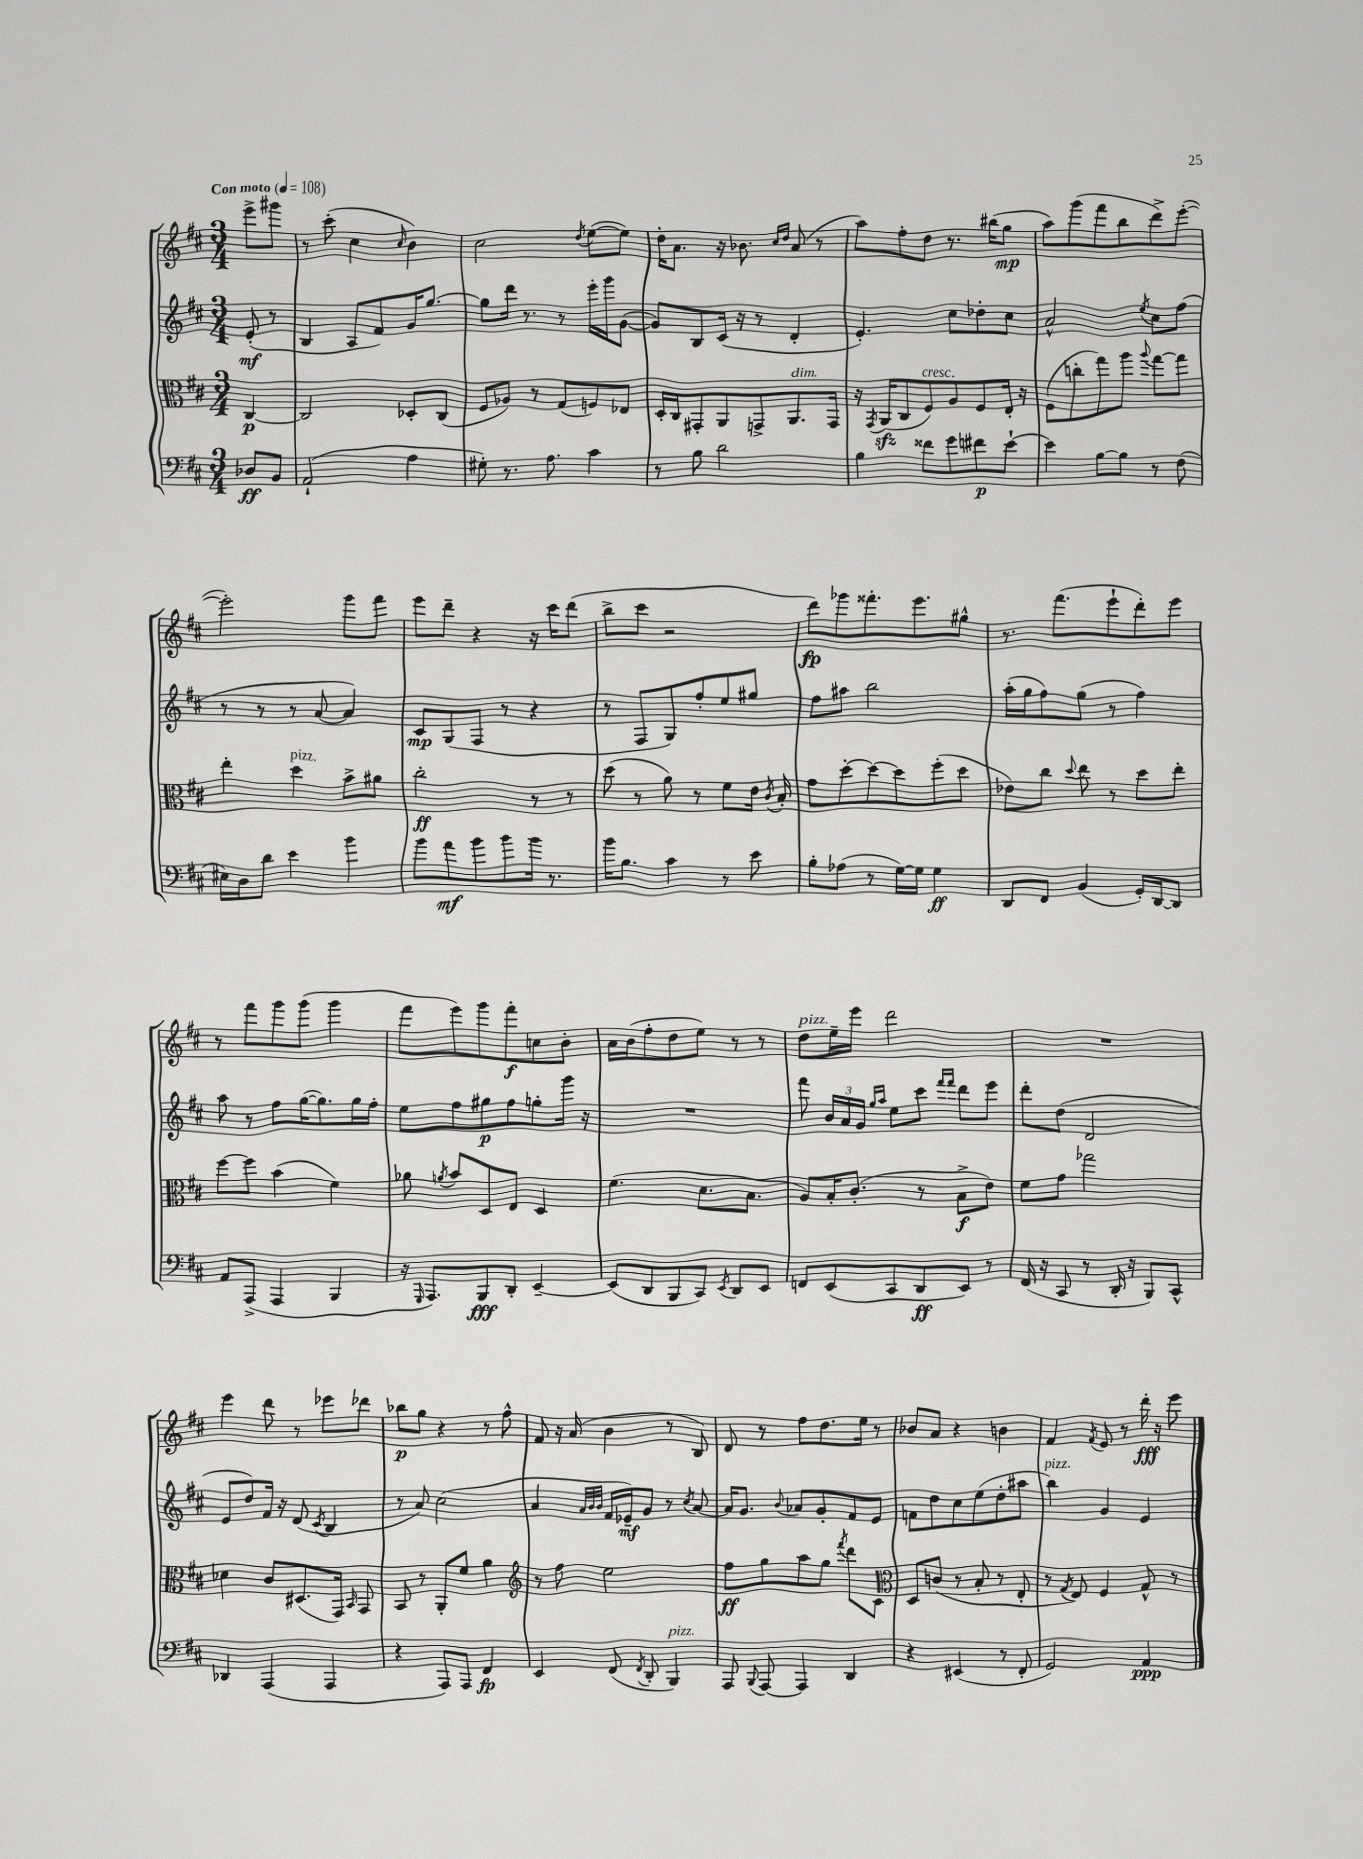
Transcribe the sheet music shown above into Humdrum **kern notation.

**kern	**dynam	**kern	**dynam	**kern	**dynam	**kern	**dynam
*part4	*part4	*part3	*part3	*part2	*part2	*part1	*part1
*staff4	*staff4	*staff3	*staff3	*staff2	*staff2	*staff1	*staff1
*clefF4	*	*clefC3	*	*clefG2	*	*clefG2	*
*k[f#c#]	*	*k[f#c#]	*	*k[f#c#]	*	*k[f#c#]	*
*M3/4	*	*M3/4	*	*M3/4	*	*M3/4	*
*MM108	*	*MM108	*	*MM108	*	*MM108	*
=	=	=	=	=	=	=	=
!	!	!	!	!	!	!LO:TX:a:B:t=Con moto	!
8D-X/L	ff	[4C#/	p	(8e'/	mf	8eee^\L	.
8BB/J	.	.	.	8r	.	8ggg#X\J	.
=1	=1	=1	=1	=1	=1	=1	=1
(2AA`/	.	2C#/]	.	4B/	.	8r	.
.	.	.	.	.	.	(8ccc#'\	.
.	.	.	.	8A/L	.	4cc#\	.
.	.	.	.	8f#/)	.	.	.
.	.	.	.	.	.	16qqcc#/	.
4A\	.	8D-X'/L	.	16g/K	.	4b\)	.
.	.	.	.	[8.gg/J	.	.	.
.	.	(8C#/J	.	.	.	.	.
=2	=2	=2	=2	=2	=2	=2	=2
8G#X'\)	.	8F#/L	.	8gg\L]	.	2cc#\	.
8.r	.	8A-X/J)	.	16ddd\Jk	.	.	.
.	.	.	.	8.r	.	.	.
.	.	8r	.	.	.	.	.
8.A\	.	.	.	.	.	.	.
.	.	(8G/L	.	8r	.	.	.
.	.	.	.	.	.	8qdd/	.
4c#\	.	8Fn/)	.	16eee'\LL	.	([8ee\L	.
.	.	.	.	16ggg\J	.	.	.
.	.	8E-X/J	.	([8g\J	.	8ee\J])	.
=3	=3	=3	=3	=3	=3	=3	=3
8r	.	16D'/LL	.	8g/L])	.	16dd'\KL	.
.	.	16C#/J	.	.	.	8.a\J	.
8B\	.	8GG#X'/	.	8B/	.	.	.
2d\	.	8AA/	.	(16c#/Jk	.	16r	.
.	.	.	.	16r	.	8.b-X\	.
.	.	8GGn^/	.	8r	.	.	.
.	.	.	.	.	.	16qqcc#/LL	.
.	.	.	.	.	.	16qqdd/JJ	.
!	!	!LO:TX:a:i:t=dim.	!	!	!	!	!
.	.	8.AA/	.	4d'/	.	(8a/	.
.	.	.	.	.	.	8r	.
.	.	16GG/Jk	.	.	.	.	.
=4	=4	=4	=4	=4	=4	=4	=4
4B\	.	16r	.	4.e'/)	.	8aa\L)	.
.	.	8qGG/	.	.	.	.	.
.	.	(16AAzz/KL	.	.	.	.	.
.	.	8C#/	.	.	.	8ff#'\	.
!	!	!LO:TX:a:i:t=cresc.	!	!	!	!	!
8f##X\L	.	8F#/)	.	.	.	8dd\J	.
8g\	.	8A/	.	8cc#\L	.	8.r	.
8f#X\	p	8F#/	.	8dd-X'\	.	.	.
.	.	.	.	.	.	(16bb#X\KL	.
[8e`\J	.	16E'/Jk	.	8cc#\J	.	8gg\J	mp
.	.	16r	.	.	.	.	.
=5	=5	=5	=5	=5	=5	=5	=5
4e\]	.	(8F#\L	.	2a^^/	.	8aa\L)	.
.	.	8ccn'\	.	.	.	(8ggg\	.
[8B\L	.	8gg\)	.	.	.	8fff#\	.
8B\J]	.	8aa\J	.	.	.	8bb\	.
.	.	8qqaa/	.	8qee/	.	.	.
8r	.	[8gg\L	.	8cc#\L	.	8ddd^\)	.
(8F#\	.	8gg\J]	.	(8ff#\J	.	([8eee'\J	.
!!LO:LB:g=z
=6	=6	=6	=6	=6	=6	=6	=6
16E#X\LL)	.	4ee'\	.	8r	.	2eee'\])	.
16D\J	.	.	.	.	.	.	.
8d\J	.	.	.	8r	.	.	.
!	!	!LO:TX:a:i:t=pizz.	!	!	!	!	!
4e\	.	4dd\	.	8r	.	.	.
.	.	.	.	[8a/	.	.	.
4b\	.	8b^\L	.	4a/])	.	8ggg\L	.
.	.	8a#X\J	.	.	.	8fff#\J	.
=7	=7	=7	=7	=7	=7	=7	=7
8b\L	.	2cc#'\	ff	8c#/L	mp	8eee\L	.
8a\	mf	.	.	(8G/	.	8ddd~\J	.
8b\	.	.	.	8F#/J	.	4r	.
8b\	.	.	.	8r	.	.	.
16b\Jk	.	8r	.	4r	.	16r	.
8.r	.	.	.	.	.	16ccc#\KL	.
.	.	8r	.	.	.	(8ddd\J	.
=8	=8	=8	=8	=8	=8	=8	=8
16b\KL	.	(8dd\	.	8r	.	8bb^\L	.
8.B\J	.	.	.	.	.	.	.
.	.	8r	.	8F#/L	.	8ccc#\J	.
4c#\	.	8a\)	.	8G/)	.	2r	.
.	.	8r	.	8ff#'/	.	.	.
8r	.	8f#\L	.	8ee/	.	.	.
8e\	.	16e\Jk	.	8gg#X/J	.	.	.
.	.	8qc#/	.	.	.	.	.
.	.	16B'/	.	.	.	.	.
=9	=9	=9	=9	=9	=9	=9	=9
8B'\L	.	8g\L	.	8ff#\L	.	8ddd\L)	fp
(8A-X\J	.	[8dd'\	.	8aa#X\J	.	8ggg-X\	.
8r	.	8dd\_	.	2bb\	.	8.fff##X'\	.
[16G\LL)	.	8dd\]	.	.	.	.	.
16G\JJ]	.	.	.	.	.	8.eee\	.
4G\	ff	(8ff#'\	.	.	.	.	.
.	.	8dd\J	.	.	.	8gg#X^^\J	.
=10	=10	=10	=10	=10	=10	=10	=10
8DD/L	.	8e-X\L)	.	(16aa'\LL	.	8.r	.
.	.	.	.	16gg\J	.	.	.
8FF#/J	.	8cc#\J	.	8ff#\)	.	.	.
.	.	.	.	.	.	(8.fff#\L	.
.	.	8qqdd/	.	.	.	.	.
(4BB/	.	8ee\	.	(8gg\J	.	.	.
.	.	8r	.	8r	.	8eee`\	.
16GG'/LL)	.	8dd\L	.	4ff#\)	.	8ddd'\)	.
[16DD/J	.	.	.	.	.	.	.
8DD/J]	.	8ee'\J	.	.	.	8eee\J	.
!!LO:LB:g=z
=11	=11	=11	=11	=11	=11	=11	=11
8AA/L	.	[8ff#\L	.	8aa\	.	8r	.
(8AAA^/J	.	8ff#\J]	.	8r	.	8fff#\L	.
4AAA/	.	(4b\	.	8ff#\L	.	8ggg\	.
.	.	.	.	([16gg\K	.	(8ggg\J	.
.	.	.	.	8.gg\])	.	.	.
4BBB/	.	4f#\)	.	.	.	4ggg\	.
.	.	.	.	16gg\L	.	.	.
.	.	.	.	16ff#'\JJ	.	.	.
=12	=12	=12	=12	=12	=12	=12	=12
16r	.	8a-X\	.	8ee\L	.	8fff#\L	.
16qqGGG/	.	.	.	.	.	.	.
8.AAA/L)	.	.	.	.	.	.	.
.	.	8qan/	.	.	.	.	.
.	.	8b/L	.	8ff#\	.	8eee\)	.
8BBB/	fff	8D/	.	8gg#X\	p	8ggg\	.
8DD'/J	.	8E/J	.	8ff#\	.	8fff#'\	f
[4EE~/	.	4D/	.	8ggn'\	.	8ccn\	.
.	.	.	.	16ggg\Jk	.	8b'\J	.
.	.	.	.	16r	.	.	.
=13	=13	=13	=13	=13	=13	=13	=13
(8EE/L]	.	(4.f#\	.	2.r	.	16a\LL	.
.	.	.	.	.	.	(16b\J	.
8DD/	.	.	.	.	.	8ff#'\	.
8BBB/	.	.	.	.	.	8dd\	.
8CC#/J)	.	8.d\L	.	.	.	8ee\J)	.
8qEE/	.	.	.	.	.	.	.
8DD/L	.	.	.	.	.	8r	.
.	.	8.B\J	.	.	.	.	.
8EE/J	.	.	.	.	.	8r	.
=14	=14	=14	=14	=14	=14	=14	=14
!	!	!	!	!	!	!LO:TX:a:i:t=pizz.	!
8FFn/L	.	8A/L)	.	8fff#\	.	8dd\L	.
(8EE/	.	16B'/K	.	24b/LL	.	16ee~\L	.
.	.	.	.	24a/	.	.	.
.	.	(8.c#'/J	.	.	.	16eee\JJ	.
.	.	.	.	24g/JJ	.	.	.
.	.	.	.	16qqgg/LL	.	.	.
.	.	.	.	16qqaa/JJ	.	.	.
8CC#/	.	.	.	8ee\L	.	2ddd\	.
8DD/	ff	8r	.	8ccc#\J	.	.	.
.	.	.	.	16qqfff#/LL	.	.	.
.	.	.	.	16qqfff#/JJ	.	.	.
8EE/J)	.	8B^\L	f	8ddd\L	.	.	.
8r	.	8e\J)	.	8eee\J	.	.	.
=15	=15	=15	=15	=15	=15	=15	=15
(16FF#/	.	8f#\L	.	8ddd'\L	.	2.r	.
16r	.	.	.	.	.	.	.
8CC#/	.	8g\J	.	(8dd\J	.	.	.
8r	.	2gg-X\	.	2d/	.	.	.
16DD'/	.	.	.	.	.	.	.
16r	.	.	.	.	.	.	.
8BBB/L)	.	.	.	.	.	.	.
8CC#^^/J	.	.	.	.	.	.	.
!!LO:LB:g=z
=16	=16	=16	=16	=16	=16	=16	=16
4DD-X/	.	4d-X\	.	8e/L	.	4eee\	.
.	.	.	.	8dd/)	.	.	.
(4AAA/	.	8c#/L	.	16f#/Jk	.	8ddd\	.
.	.	.	.	16r	.	.	.
.	.	(8.D#X/	.	(8d/	.	8r	.
.	.	.	.	8qc#/	.	.	.
4AAA/	.	.	.	4B/	.	8eee-X\L	.
.	.	16GG/Jk)	.	.	.	.	.
.	.	16qqBB/	.	.	.	.	.
.	.	8GG/	.	.	.	8ddd-X\J	.
=17	=17	=17	=17	=17	=17	=17	=17
4r	.	8BB/	.	8r	.	8bb-X\L	p
.	.	8r	.	8a/)	.	8gg\J	.
8AAA/L)	.	8AA'/L	.	(2cc#\	.	4r	.
8AAA/J	.	8f#/J	.	.	.	.	.
4FF#/	fp	4a\	.	.	.	8r	.
.	.	.	.	.	.	8ff#^^\	.
=18	=18	=18	=18	=18	=18	=18	=18
*	*	*clefG2	*	*	*	*	*
4EE/	.	8r	.	4a/	.	8f#/	.
.	.	8ff#\	.	.	.	16r	.
.	.	.	.	.	.	(16a/	.
.	.	.	.	32qqa/LLL	.	.	.
.	.	.	.	32qqb/	.	.	.
.	.	.	.	32qqb/JJJ	.	.	.
(8FF#/	.	2ee\	.	16f#/LL	.	4b\	.
.	.	.	.	16e-X~/J)	mf	.	.
8qFF#/	.	.	.	.	.	.	.
8DD'/	.	.	.	8g/J	.	.	.
!LO:TX:a:i:t=pizz.	!	!	!	!	!	!	!
4BBB/)	.	.	.	8r	.	8r	.
.	.	.	.	8qcc#/	.	.	.
.	.	.	.	[8a/	.	8B/)	.
=19	=19	=19	=19	=19	=19	=19	=19
8AAA/	.	8ff#\L	ff	16a/KL]	.	8d/	.
.	.	.	.	8.g/J	.	.	.
8qqBBB/	.	.	.	.	.	.	.
[8AAA/	.	8gg\	.	.	.	8r	.
.	.	.	.	8qqb/	.	.	.
4AAA/]	.	8aa\	.	8a-X/L	.	8ff#\L	.
.	.	8gg\J	.	8g'/	.	8.dd\	.
.	.	8qfff#/	.	.	.	.	.
4DD/	.	8ddd\L	.	8f#/	.	.	.
.	.	.	.	.	.	16ee\Jk	.
.	.	8c#\J	.	8e/J	.	8r	.
=20	=20	=20	=20	=20	=20	=20	=20
*	*	*clefC3	*	*	*	*	*
4r	.	8D/L	.	8fn\L	.	8b-X/L	.
.	.	(8cn/J	.	8dd\	.	8a/J	.
(4EE#X/	.	8r	.	8cc#\	.	4r	.
.	.	8B'/	.	(8ee\	.	.	.
8r	.	8r	.	8dd'\	.	4bn\	.
8FF#'/	.	8E'/	.	8aa#X\J	.	.	.
=21	=21	=21	=21	=21	=21	=21	=21
!	!	!	!	!LO:TX:a:i:t=pizz.	!	!	!
2GG/)	.	8r	.	4bb\)	.	4f#/	.
.	.	8qG/	.	.	.	.	.
.	.	8E/)	.	.	.	.	.
.	.	.	.	.	.	8qf#/	.
.	.	4F#/	.	4g/	.	8e/	.
.	.	.	.	.	.	8r	.
4AA/	ppp	8G^^/	.	4e/	.	16ddd'\	fff
.	.	.	.	.	.	16r	.
.	.	8r	.	.	.	8eee\	.
==	==	==	==	==	==	==	==
*-	*-	*-	*-	*-	*-	*-	*-
